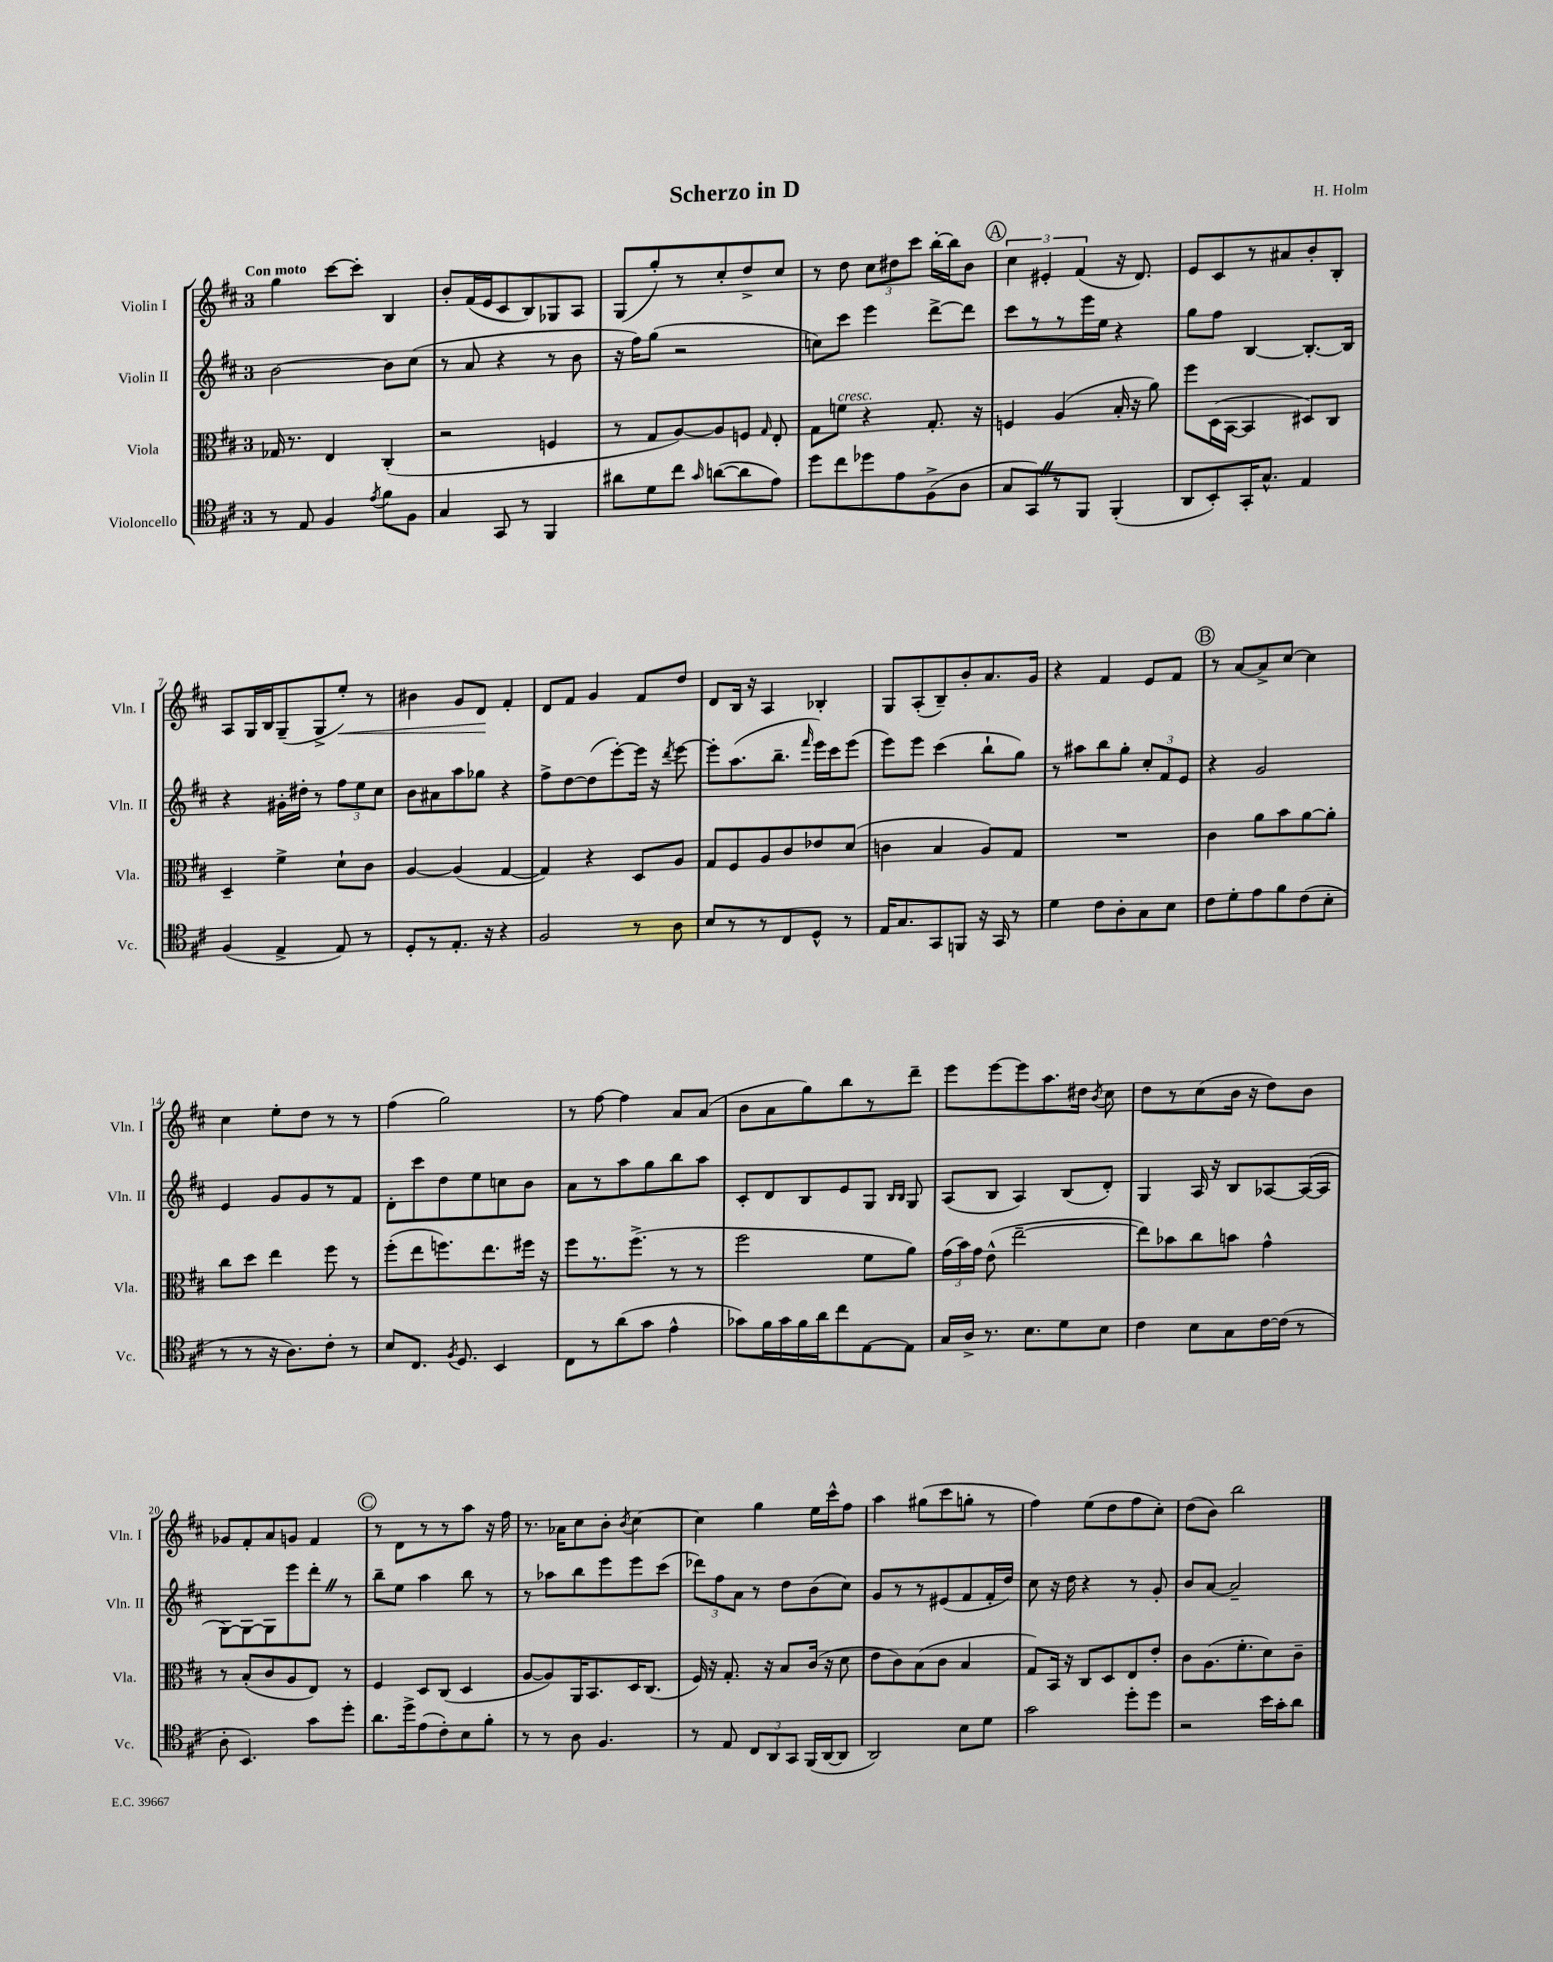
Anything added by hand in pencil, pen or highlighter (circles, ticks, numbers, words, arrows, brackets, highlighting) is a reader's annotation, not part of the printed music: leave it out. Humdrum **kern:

**kern	**kern	**kern	**kern
*staff4	*staff3	*staff2	*staff1
*clefC4	*clefC3	*clefG2	*clefG2
*k[f#c#]	*k[f#c#]	*k[f#c#]	*k[f#c#]
*M3/4	*M3/4	*M3/4	*M3/4
8r	16G-	[2b	4gg
.	8.r	.	.
8E	.	.	.
4F#	4E	.	[8ccc#
.	.	.	8ccc#']
8qe	.	.	.
8f#	(4C#'	8b]	4B
8F#	.	(8cc#	.
=	=	=	=
4G	2r	8r	8b'
.	.	8a	(16f#
.	.	.	16e
8GG	.	4r	8c#
8r	.	.	8B)
4FF#	4F	8r	8G-
.	.	8b	8A
=	=	=	=
8a#	8r	16r	(8G
.	.	16ff#)	.
8d	8G	(8gg	8gg')
8cc#	[8A)	2r	8r
16qqg	.	.	.
([8a	8A]	.	8cc#'
8a]	8F	.	8dd^
.	16qqG	.	.
8e)	8E'	.	8cc#
=	=	=	=
8dd	8G	8cc)	8r
8cc#	8f	8ccc#	8dd
8dd-	4r	4eee	12cc#
.	.	.	12dd#
8e	.	.	.
.	.	.	12ccc#
(8F#^	8.G'	[8ddd^	[16bb'
.	.	.	16bb]
8A	.	8ddd]	8b
.	16r	.	.
=	=	=	=
8G	4F	8ccc#	6cc#
8GG)	.	8r	.
.	.	.	6e#'
8r	(4A	8r	.
.	.	.	(6f#
8FF#	.	16eee	.
.	.	16ee	.
(4FF#'	16B'	4r	16r
.	16r	.	8.d)
.	8a)	.	.
=	=	=	=
8AA	8ff#	8gg	8e
8BB')	(16D	8ff#	8c#
.	[16BB	.	.
16GG'	4BB]	[4B	8r
8.G^^	.	.	.
.	.	.	8a#
4E	8D#)	8.B'_	8b'
.	8C#	.	8B'
.	.	16B]	.
=	=	=	=
(4F#	4D~	4r	8A
.	.	.	16G
.	.	.	16B
4E^	4f#^	16g#'	(8G~
.	.	16dd#'	.
.	.	8r	8G^
8E)	8d`	12ff#	8ee')
.	.	12ee	.
8r	8c#	.	8r
.	.	12cc#	.
=	=	=	=
8D'	[4A	8b	4b#
8r	.	8a#	.
8.E'	(4A]	8aa	8g
.	.	8gg-	8d
16r	.	.	.
4r	[4G	4r	4f#'
=	=	=	=
2F#	4G])	8ff#^	8d
.	.	[8dd	8f#
.	4r	(8dd]	4g
.	.	[8eee')	.
8r	8D	16eee]	8f#
.	.	16r	.
.	.	8qddd	.
8A	8A	[8eee	8dd
=	=	=	=
8B	8G	8eee']	8d
8r	8F#	(8.aa	16B
.	.	.	16r
8r	8A	.	4A
.	.	8.bb~	.
8C#	8c#	.	.
.	.	16qqfff#	.
8D^^	8e-	16eee)	4B-'
.	.	16ccc#	.
8r	(8d	(8eee	.
=	=	=	=
16E	4c	8eee)	8G
8.G	.	.	.
.	.	8eee	(8A'
8GG	4B	(4ccc#	8B~)
8FF	.	.	8b'
16r	8A)	8bb`	8.a
16GG	.	.	.
8r	8G	8gg)	.
.	.	.	16g
=	=	=	=
4d	2.r	8r	4r
.	.	8aa#	.
8c#	.	8bb	4f#
8A'	.	8gg'	.
8G	.	12cc#'	8e
.	.	12f#	.
8B	.	.	8f#
.	.	12e	.
=	=	=	=
8c#	4c#	4r	8r
8d'	.	.	[8a
8e	8a	2g	8a^]
8f#	8b	.	[8cc#
(8c#	[8a	.	4cc#]
8B'	8a']	.	.
=	=	=	=
8r	8cc#	4e	4cc#
8r	8dd	.	.
16r	4ee	8g	8ee'
8.A)	.	.	.
.	.	8g	8dd
8c#'	8ff#	8r	8r
8r	8r	8f#	8r
=	=	=	=
8B	(8ff#'	8d'	(4ff#
8.C#	8ee	8ccc#	.
.	8.ff)	8dd	2gg)
8qF#	.	.	.
8.D	.	.	.
.	.	8ee	.
.	8.ee	.	.
4BB	.	8cc	.
.	16ff#	8b	.
.	16r	.	.
=	=	=	=
8C#	8ff#	8a	8r
8r	8.r	8r	[8ff#
(8a	.	8aa	4ff#]
.	(8.ff#^	.	.
8g	.	8gg	.
4e^^	8r	8bb	8a
.	8r	8aa	(8a
=	=	=	=
8g-)	2ff#	8c#'	8b
16f#	.	8d	8a
16g-	.	.	.
16f#	.	8B	8gg)
16a	.	.	.
8cc#	.	8e	8bb
[8E	8f#	8G	8r
.	.	16qqB	.
.	.	16qqB	.
8E]	8a)	8G	8ddd~
=	=	=	=
16G	(24g	(8A	8eee
.	24b)	.	.
16A^	.	.	.
.	24g	.	.
8.r	(8e^^	8B	[8eee
.	[2ee~	4A)	8eee]
8.B	.	.	.
.	.	.	8.aa
8d	.	(8B	.
.	.	.	16dd#
.	.	.	8qb
8B	.	8d')	8cc#
=	=	=	=
4c#	8ee])	4G	8dd
.	8b-	.	8r
8B	8cc#	16A	(8cc#
.	.	16r	.
8G	8b	8B	16b
.	.	.	16r
[16c#	4g^^	[8A-	8dd)
(16c#]	.	.	.
8r	.	(16A-_	8b
.	.	16A-]	.
=	=	=	=
8A'	8r	[8G)	8g-
4.BB)	(8B'	8G_	8f#'
.	8c#	8G]	8a
.	8A	8eee	8g
8g	8E)	8ddd'	4f#
8dd'	8r	8r	.
=	=	=	=
8.a	4F#	8bb~	8r
.	.	8ee	8d
16dd^	.	.	.
(8e	8D	4aa	8r
8c#')	(8C#	.	8r
8B	4D	8bb	8aa
8f#'	.	8r	16r
.	.	.	16ff#
=	=	=	=
8r	[8A	8r	8.r
8r	8A])	8aa-	.
.	.	.	16a-
8A	16AA	8bb	8cc#
.	8.BB	.	.
4.F#	.	8eee	8b'
.	.	.	8qb
.	16D	8eee	[4cc#
.	(8.C#	.	.
.	.	(8ccc#	.
=	=	=	=
8r	16F#)	12ddd-)	4cc#]
.	16r	.	.
.	.	12ff#	.
8E	8.G'	.	.
.	.	12a	.
12C#	.	8r	4gg
.	16r	.	.
12AA	.	.	.
.	8B	8dd	.
12GG	.	.	.
(16FF#	(16c#	(8b	16ee
[16AA	16r	.	16ccc#^^
8AA]	8d	8cc#)	8ff#
=	=	=	=
2AA)	8e	8g	4aa
.	8c#)	8r	.
.	(8B	8r	(8gg#
.	8c#	(8e#	8ccc#
8B	4B	8f#	8gg'
8d	.	16f#'	8r
.	.	16dd)	.
=	=	=	=
2g	8G)	8cc#	4ff#)
.	16BB	16r	.
.	16r	16dd	.
.	8C#	4r	(8ee
.	8D	.	8dd
8dd'	8E	8r	8ff#
8dd	8e'	8g'	8cc#')
=	=	=	=
2r	8c#	8b	(8dd
.	(8.A	[8a	8b)
.	.	2a~]	2bb
.	8.f#'	.	.
16b	8d)	.	.
16g'	.	.	.
8a	8c#~	.	.
==	==	==	==
*-	*-	*-	*-
